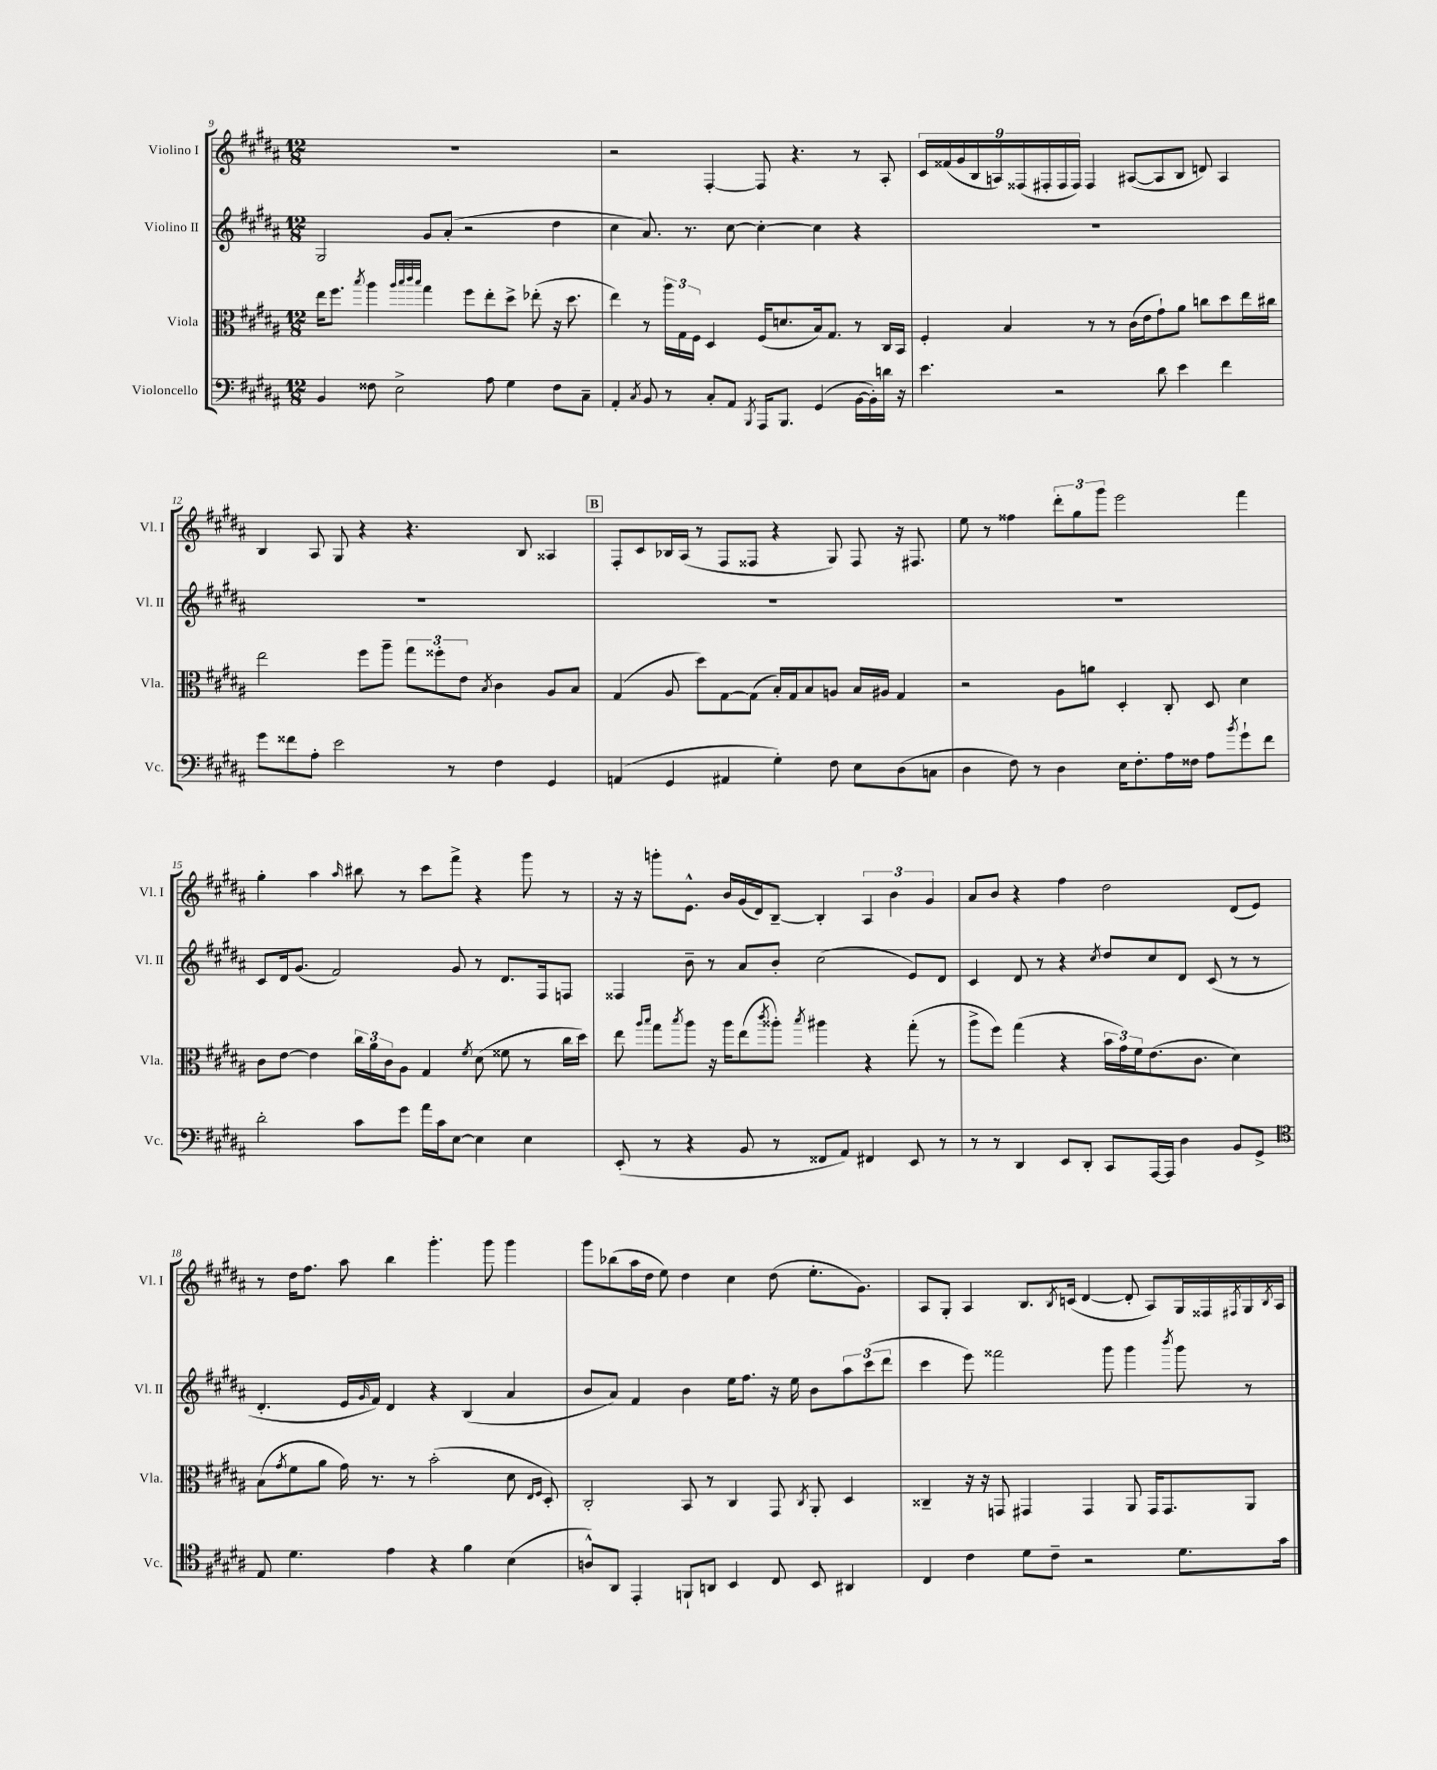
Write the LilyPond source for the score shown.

<<
\new StaffGroup <<
\new Staff = "s0" \with { instrumentName = "Violino I" shortInstrumentName = "Vl. I" } {
    \clef treble \key b \major \numericTimeSignature \time 12/8
    R1. |
    r2 fis4~-. fis8 r4. r8 ais8-. |
    \tuplet 9/8 { cis'16 fisis'16( gis'16 b16 a16) fisis16( fis16-. fis16 fis16) } fis4 ais8~( ais8 b8 d'8) ais4 |
    b4 ais8 gis8 r4 r4. b8 aisis4 |
    \mark \markup { \box "B" } fis8-. cis'8 bes16 ais16( r8 fis8 fisis8 r4 gis8) fisis8 r16 fis8. |
    e''8 r8 fisis''4 \tuplet 3/2 { dis'''8-. gis''8 gis'''8 } e'''2 fis'''4 |
    gis''4-. ais''4 \grace { ais''16 } bis''8 r8 cis'''8 fis'''8-> r4 gis'''8 r8 |
    r16 r16 g'''8-. e'8.-^ b'16 gis'16( dis'16) b8~-- b4-. \tuplet 3/2 { ais4 b'4 gis'4 } |
    ais'8 b'8 r4 fis''4 dis''2 dis'8( e'8) |
    r8 dis''16 fis''8. ais''8 b''4 gis'''4.-. gis'''8 gis'''4 |
    gis'''8 bes''8( ais''16 dis''16 e''8) dis''4 cis''4 dis''8( e''8.-. gis'8.) |
    ais8 gis8-. ais4 b8. \acciaccatura { b8 } c'16( dis'4~ dis'8-. ais8) gis16 fisis16 \acciaccatura { fis8 } gis16 \acciaccatura { b8 } ais16 \bar "|." |
}
\new Staff = "s1" \with { instrumentName = "Violino II" shortInstrumentName = "Vl. II" } {
    \clef treble \key b \major \numericTimeSignature \time 12/8
    gis2 gis'8 ais'8-.( r2 dis''4 |
    cis''4 ais'8.) r8. cis''8~ cis''4~-. cis''4 r4 |
    R1. |
    R1. |
    \mark \markup { \box "B" } R1. |
    R1. |
    cis'8 dis'16 gis'8.( fis'2) gis'8 r8 dis'8. fis16 f8 |
    fisis4 b'8-- r8 ais'8 b'8-. cis''2( e'8) dis'8 |
    cis'4 dis'8 r8 r4 \acciaccatura { cis''8 } dis''8 cis''8 dis'8 cis'8( r8 r8 |
    dis'4.-. e'16 \grace { gis'16 } fis'16) dis'4 r4 b4( ais'4 |
    b'8 ais'8) fis'4 b'4 e''16 fis''8. r16 e''16 b'8 \tuplet 3/2 { ais''8 cis'''8( dis'''8 } |
    cis'''4 e'''8) fisis'''2 gis'''8 gis'''4 \acciaccatura { b'''8 } gis'''8 r8 \bar "|." |
}
\new Staff = "s2" \with { instrumentName = "Viola" shortInstrumentName = "Vla." } {
    \clef alto \key b \major \numericTimeSignature \time 12/8
    e''16 fis''8. \acciaccatura { b''8 } ais''4 \grace { ais''32 b''32 cis'''32 b''32 } gis''4 fis''8 e''8-. dis''8-> ees''8-.( r16 dis''8. |
    e''4) r8 \tuplet 3/2 { ais''16 gis16 fis16 } dis4 fis16( d'8. b16) gis8. r8 cis16 b,16 |
    fis4-. b4 r8 r8 cis'16( e'16 gis'8-!) ais'8 c''8 dis''8 e''16 cis''16 |
    e''2 fis''8 ais''8-- \tuplet 3/2 { gis''8 fisis''8-. e'8 } \acciaccatura { b8 } cis'4 ais8 b8 |
    \mark \markup { \box "B" } gis4( ais8 dis''8) gis8~ gis8( b16-.) gis16 b8 a8 b16 ais16 gis4 |
    r2 ais8 a'8 dis4-. cis8-. dis8 dis'4 |
    cis'8 e'8~ e'4 \tuplet 3/2 { cis''16 ais'16 cis'16 } ais8 gis4 \acciaccatura { fis'8 } dis'8( fisis'8 r8 cis''16 dis''16) |
    e''8 \grace { ais''16 b''16 } gis''8 \acciaccatura { b''8 } ais''8 r16 ais''16 e''8( \acciaccatura { cis'''8 } aisis''8-.) \acciaccatura { b''8 } ais''4 r4 gis''8-.( r8 |
    ais''8-> fis''8) gis''4( r4 \tuplet 3/2 { b'16 gis'16) fis'16 } e'8.( cis'8. dis'4) |
    b8( \acciaccatura { gis'8 } fis'8 ais'8 gis'16) r8. r8 b'2-.( dis'8 \grace { e16 fis16 } dis8-.) |
    cis2-. b,8 r8 cis4 gis,8 \acciaccatura { cis8 } ais,8-. dis4 |
    cisis4-- r16 r16 g,8 gis,4 gis,4 ais,8 gis,16 gis,8. ais,8 \bar "|." |
}
\new Staff = "s3" \with { instrumentName = "Violoncello" shortInstrumentName = "Vc." } {
    \clef bass \key b \major \numericTimeSignature \time 12/8
    b,4 fisis8 e2-> ais8 gis4 fisis8 cis8-- |
    ais,4-. \acciaccatura { cis8 } b,8 r8 cis8-. ais,8 \acciaccatura { b,,8 } ais,,16 b,,8. gis,4( b,16~ b,16-.) d'16 r16 |
    e'4. r2 dis'8 e'4 fis'4 |
    gis'8 fisis'8 ais8-. e'2 r8 fis4 gis,4 |
    \mark \markup { \box "B" } a,4( gis,4 ais,4 gis4-.) fis8 e8 dis8( c8 |
    dis4 fis8) r8 dis4 e16 fis8.-. ais16 fisis16 ais8 \acciaccatura { b'8 } gis'8-! fis'8 |
    dis'2-. cis'8 gis'8 ais'16 cis'16 e8~ e4 e4 |
    e,8-.( r8 r4 b,8 r8 fisis,8 ais,8) fis,4 e,8 r8 |
    r8 r8 dis,4 e,8 dis,8-. cis,8 ais,,16~ ais,,16 dis4 b,8 gis,8-> |
    \clef tenor e8 dis'4. e'4 r4 fis'4 b4( |
    a8-^) ais,8 e,4-. f,8-! a,8 b,4 cis8 b,8 ais,4 |
    cis4 cis'4 dis'8 cis'8-- r2 dis'8. gis'16 \bar "|." |
}
>>
>>
\layout { \context { \Score currentBarNumber = #9 } }
